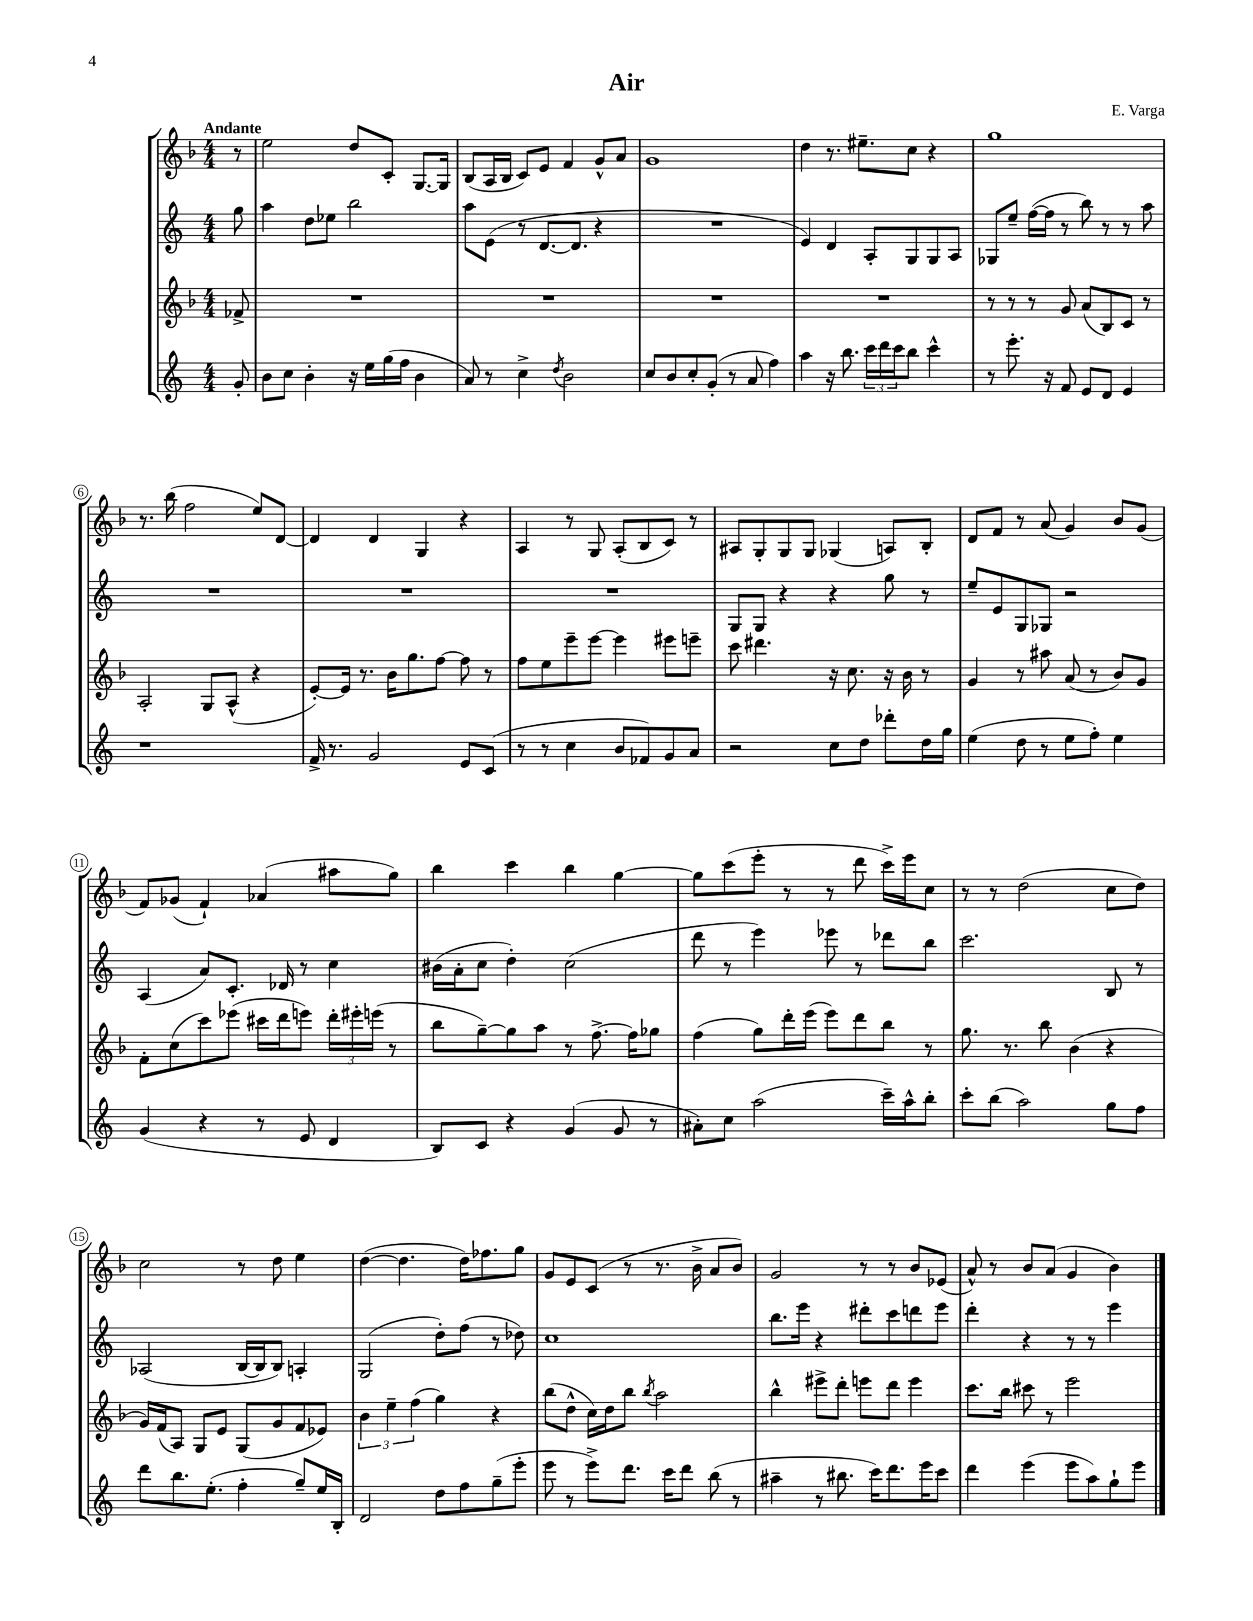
\header { title = "Air" composer = "E. Varga" }
<<
\new StaffGroup <<
\new Staff = "s0" {
    \clef treble \key f \major \numericTimeSignature \time 4/4 \partial 8 \tempo "Andante"
    r8 |
    e''2 d''8 c'8-. g8.~ g16 |
    bes8( a16 bes16 c'8) e'8 f'4 g'8-^ a'8 |
    g'1 |
    d''4 r8. eis''8.-- c''8 r4 |
    g''1 |
    r8. bes''16( f''2 e''8) d'8~ |
    d'4 d'4 g4 r4 |
    a4 r8 g8 a8-.( bes8 c'8) r8 |
    ais8 g8-. g8 g8 ges4( a8) bes8-. |
    d'8 f'8 r8 a'8( g'4) bes'8 g'8( |
    f'8) ges'8( f'4-!) aes'4( ais''8 g''8) |
    bes''4 c'''4 bes''4 g''4~ |
    g''8 c'''8( e'''8-. r8 r8 d'''8 c'''16->) e'''16 c''8 |
    r8 r8 d''2( c''8 d''8) |
    c''2 r8 d''8 e''4 |
    d''4~( d''4. d''16) fes''8. g''8 |
    g'8 e'8 c'8( r8 r8. bes'16-> a'8 bes'8) |
    g'2 r8 r8 bes'8 ees'8( |
    a'8-^) r8 bes'8 a'8( g'4 bes'4) \bar "|." |
}
\new Staff = "s1" {
    \clef treble \key c \major \numericTimeSignature \time 4/4 \partial 8
    g''8 |
    a''4 d''8 ees''8 b''2 |
    a''8 e'8( r8 d'8.~ d'8. r4 |
    R1 |
    e'4) d'4 a8-. g8 g8 a8 |
    ges8 e''8-- f''16~( f''16 r8 b''8) r8 r8 a''8 |
    R1 |
    R1 |
    R1 |
    g8 g8 r4 r4 g''8 r8 |
    e''8-- e'8 g8 ges8 r2 |
    a4( a'8) c'8.-. des'16 r8 c''4 |
    bis'16( a'16-. c''8 d''4-.) c''2( |
    d'''8 r8 e'''4) ees'''8 r8 des'''8 b''8 |
    c'''2. b8 r8 |
    aes2( b16~ b16 b8) a4-. |
    g2( d''8-.) f''8( r8 des''8) |
    c''1 |
    b''8. e'''16 r4 dis'''8-. c'''8 d'''8 e'''8 |
    d'''4-. r4 r8 r8 e'''4 \bar "|." |
}
\new Staff = "s2" {
    \clef treble \key f \major \numericTimeSignature \time 4/4 \partial 8
    fes'8-> |
    R1 |
    R1 |
    R1 |
    R1 |
    r8 r8 r8 g'8 a'8( bes8) c'8 r8 |
    a2-. g8 a8-^( r4 |
    e'8~-.) e'16 r8. bes'16 g''8. f''8~ f''8 r8 |
    f''8 e''8 e'''8-- e'''8~ e'''4 eis'''8 e'''8-- |
    c'''8 dis'''4. r16 c''8. r16 bes'16 r8 |
    g'4 r8 ais''8 a'8( r8 bes'8) g'8 |
    f'8-. c''8( c'''8) ees'''8( cis'''16 d'''16 e'''8) \tuplet 3/2 { d'''16-. eis'''16-. e'''16( } r8 |
    bes''8 g''8~--) g''8 a''8 r8 f''8.~-> f''16 ges''8 |
    f''4( g''8) d'''16-. e'''16( e'''8) d'''8 bes''8 r8 |
    g''8. r8. bes''8 bes'4( r4 |
    g'16) f'16( a8) g8 e'8 g8( g'8 f'8 ees'8) |
    \tuplet 3/2 { bes'4 e''4-- f''4( } g''4) r4 |
    bes''8( d''8-^ c''16) d''16 bes''8 \acciaccatura { bes''8 } a''2 |
    bes''4-^ eis'''8-> d'''8-. e'''8 d'''8 e'''4 |
    c'''8. bes''16 cis'''8 r8 e'''2 \bar "|." |
}
\new Staff = "s3" {
    \clef treble \key c \major \numericTimeSignature \time 4/4 \partial 8
    g'8-. |
    b'8 c''8 b'4-. r16 e''16 g''16( f''16 b'4 |
    a'8) r8 c''4-> \acciaccatura { d''8 } b'2 |
    c''8 b'8 c''8-. g'8-.( r8 a'8 f''4) |
    a''4 r16 b''8. \tuplet 3/2 { c'''16 d'''16 c'''16 } b''8 c'''4-^ |
    r8 e'''8.-. r16 f'8 e'8 d'8 e'4 |
    r1 |
    f'16-> r8. g'2 e'8 c'8( |
    r8 r8 c''4 b'8 fes'8) g'8 a'8 |
    r2 c''8 d''8 des'''8-. d''16 g''16 |
    e''4( d''8 r8 e''8 f''8-.) e''4 |
    g'4( r4 r8 e'8 d'4 |
    b8) c'8 r4 g'4( g'8 r8 |
    ais'8-.) c''8 a''2( c'''16--) a''16-^ b''8-. |
    c'''8-. b''8( a''2) g''8 f''8 |
    d'''8 b''8. e''8.-.( f''4-. g''8--) e''16 b16-. |
    d'2 d''8 f''8 g''8--( e'''8-. |
    e'''8 r8 e'''8->) d'''8. c'''16 d'''8 b''8( r8 |
    ais''4-- r8 bis''8. c'''16) d'''8. e'''16 c'''8 |
    d'''4 e'''4( e'''8 a''8) g''8-! e'''8 \bar "|." |
}
>>
>>
\layout { \context { \Score \override BarNumber.stencil = #(make-stencil-circler 0.1 0.3 ly:text-interface::print) } }
